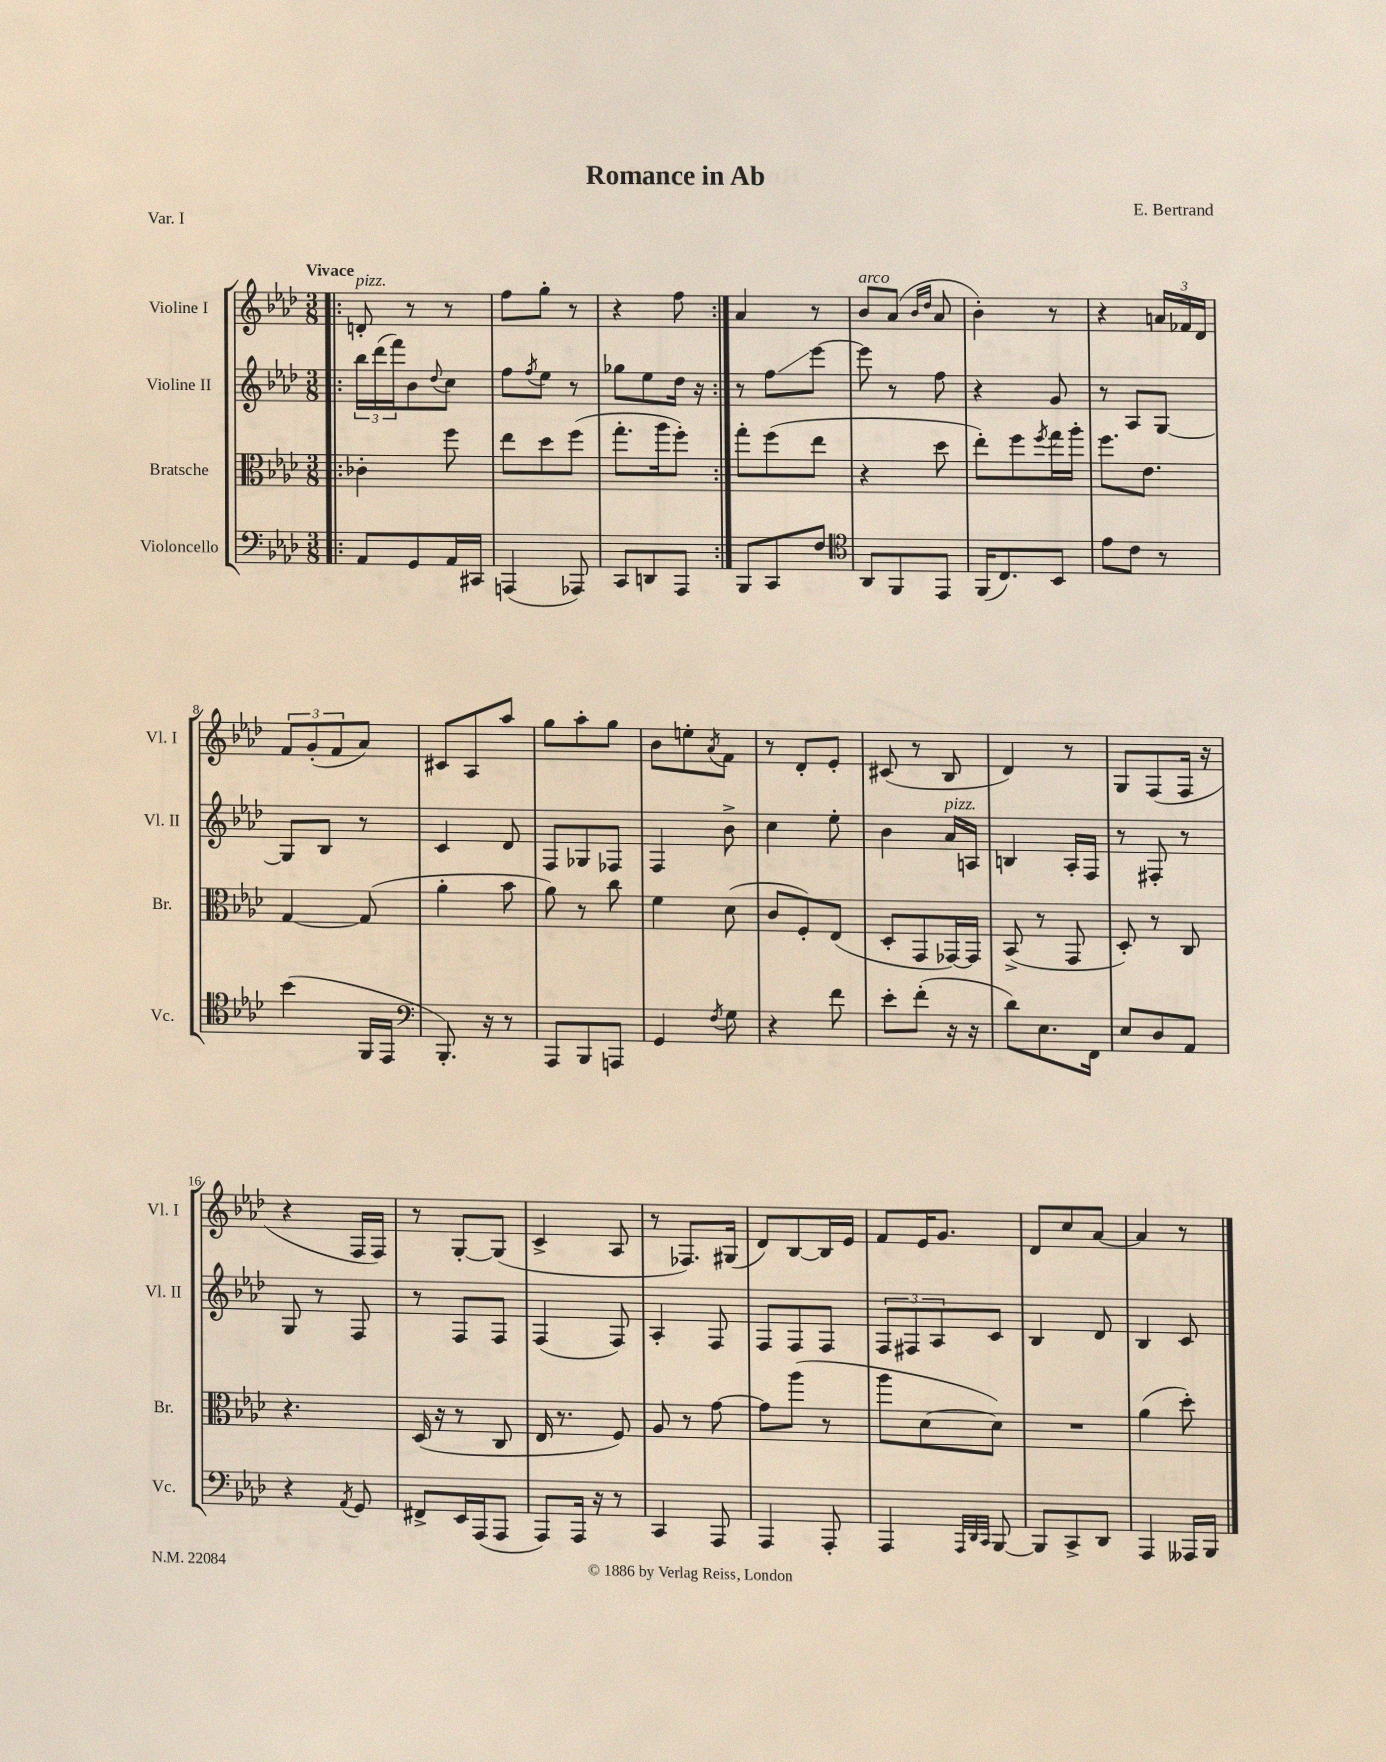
\header { title = "Romance in Ab" composer = "E. Bertrand" piece = "Var. I" }
<<
\new StaffGroup <<
\new Staff = "s0" \with { instrumentName = "Violine I" shortInstrumentName = "Vl. I" } {
    \clef treble \key aes \major \numericTimeSignature \time 3/8 \tempo "Vivace"
    \repeat volta 2 { \bar ".|:" d'8-.^\markup { \italic "pizz." } r8 r8 |
    f''8 g''8-. r8 |
    r4 f''8 | }
    aes'4 r8 |
    bes'8^\markup { \italic "arco" } aes'8( \grace { bes'16 des''16 } aes'8 |
    bes'4-.) r8 |
    r4 \tuplet 3/2 { a'16 fes'16 des'16 } |
    \tuplet 3/2 { f'8 g'8-.( f'8 } aes'8) |
    cis'8 aes8 aes''8 |
    g''8 aes''8-. g''8 |
    bes'8 e''8-. \acciaccatura { aes'8 } f'8 |
    r8 des'8-. ees'8-. |
    cis'8( r8 bes8 |
    des'4) r8 |
    g8 f8( f16 r16 |
    r4 f16 f16) |
    r8 g8~-. g8( |
    c'4-> aes8 |
    r8 fes8.) gis16( |
    des'8) bes8~ bes16 ees'16 |
    f'8 ees'16 g'8. |
    des'8 c''8 aes'8~ |
    aes'4 r8 \bar "|." |
}
\new Staff = "s1" \with { instrumentName = "Violine II" shortInstrumentName = "Vl. II" } {
    \clef treble \key aes \major \numericTimeSignature \time 3/8
    \repeat volta 2 { \bar ".|:" \tuplet 3/2 { bes''16 des'''16( f'''16) } bes'8 \appoggiatura { des''8 } c''8 |
    f''8 \acciaccatura { f''8 } ees''8 r8 |
    ges''8 ees''8 des''16 r16 | }
    r8 f''8\glissando ees'''8~ |
    ees'''8 r8 f''8 |
    r4 g'8 |
    r8 aes8 g8~ |
    g8 bes8 r8 |
    c'4 des'8 |
    f8 ges8 fes8 |
    f4 bes'8-> |
    c''4 ees''8-. |
    bes'4 aes'16^\markup { \italic "pizz." } a16 |
    b4 aes16-. f16 |
    r8 fis8-. r8 |
    g8 r8 f8 |
    r8 f8 f8 |
    f4( f8) |
    aes4-. f8 |
    f8 f8 f8 |
    \tuplet 3/2 { f8 fis8 aes8 } c'8 |
    bes4 des'8 |
    bes4 c'8 \bar "|." |
}
\new Staff = "s2" \with { instrumentName = "Bratsche" shortInstrumentName = "Br." } {
    \clef alto \key aes \major \numericTimeSignature \time 3/8
    \repeat volta 2 { \bar ".|:" ces'4-. f''8 |
    ees''8 des''8 f''8( |
    g''8.-. aes''16 f''8-.) | }
    g''8-. f''8( ees''8 |
    r4 des''8 |
    ees''8-.) f''8 \acciaccatura { f''8 } g''16 aes''16-. |
    f''8. ees'8. |
    g4~ g8( |
    aes'4-. bes'8 |
    aes'8) r8 c''8 |
    f'4 des'8( |
    c'8 f8-.) ees8( |
    des8-. g,8 ges,16~) ges,16 |
    bes,8->( r8 g,8 |
    des8-.) r8 c8 |
    r4. |
    des16( r16 r8 c8 |
    ees16 r8. f8) |
    aes8 r8 g'8~ |
    g'8 aes''8( r8 |
    aes''8 des'8~ des'8) |
    R4. |
    aes'4( des''8-.) \bar "|." |
}
\new Staff = "s3" \with { instrumentName = "Violoncello" shortInstrumentName = "Vc." } {
    \clef bass \key aes \major \numericTimeSignature \time 3/8
    \repeat volta 2 { \bar ".|:" aes,8 g,8 aes,16 cis,16 |
    a,,4( aes,,8) |
    c,8 d,8 aes,,8 | }
    bes,,8 c,8 f8 |
    \clef tenor aes,8 f,8 ees,8 |
    f,16( c8.) bes,8 |
    ees'8 c'8 r8 |
    bes'4( f,16 ees,16 |
    \clef bass bes,,8.-.) r16 r8 |
    aes,,8 bes,,8 a,,8 |
    g,4 \acciaccatura { f8 } g8 |
    r4 f'8 |
    ees'8-. f'8-.( r16 r16 |
    des'8) ees8. f,16 |
    ees8 des8 aes,8 |
    r4 \acciaccatura { aes,8 } g,8 |
    fis,8-> ees,16 aes,,16( aes,,8 |
    aes,,8) aes,,16 r16 r8 |
    c,4 aes,,8 |
    aes,,4 aes,,8-. |
    aes,,4 \grace { aes,,32 des,32 c,32 } bes,,8~ |
    bes,,8 c,8-> des,8 |
    aes,,4 aeses,,16 bes,,16 \bar "|." |
}
>>
>>
